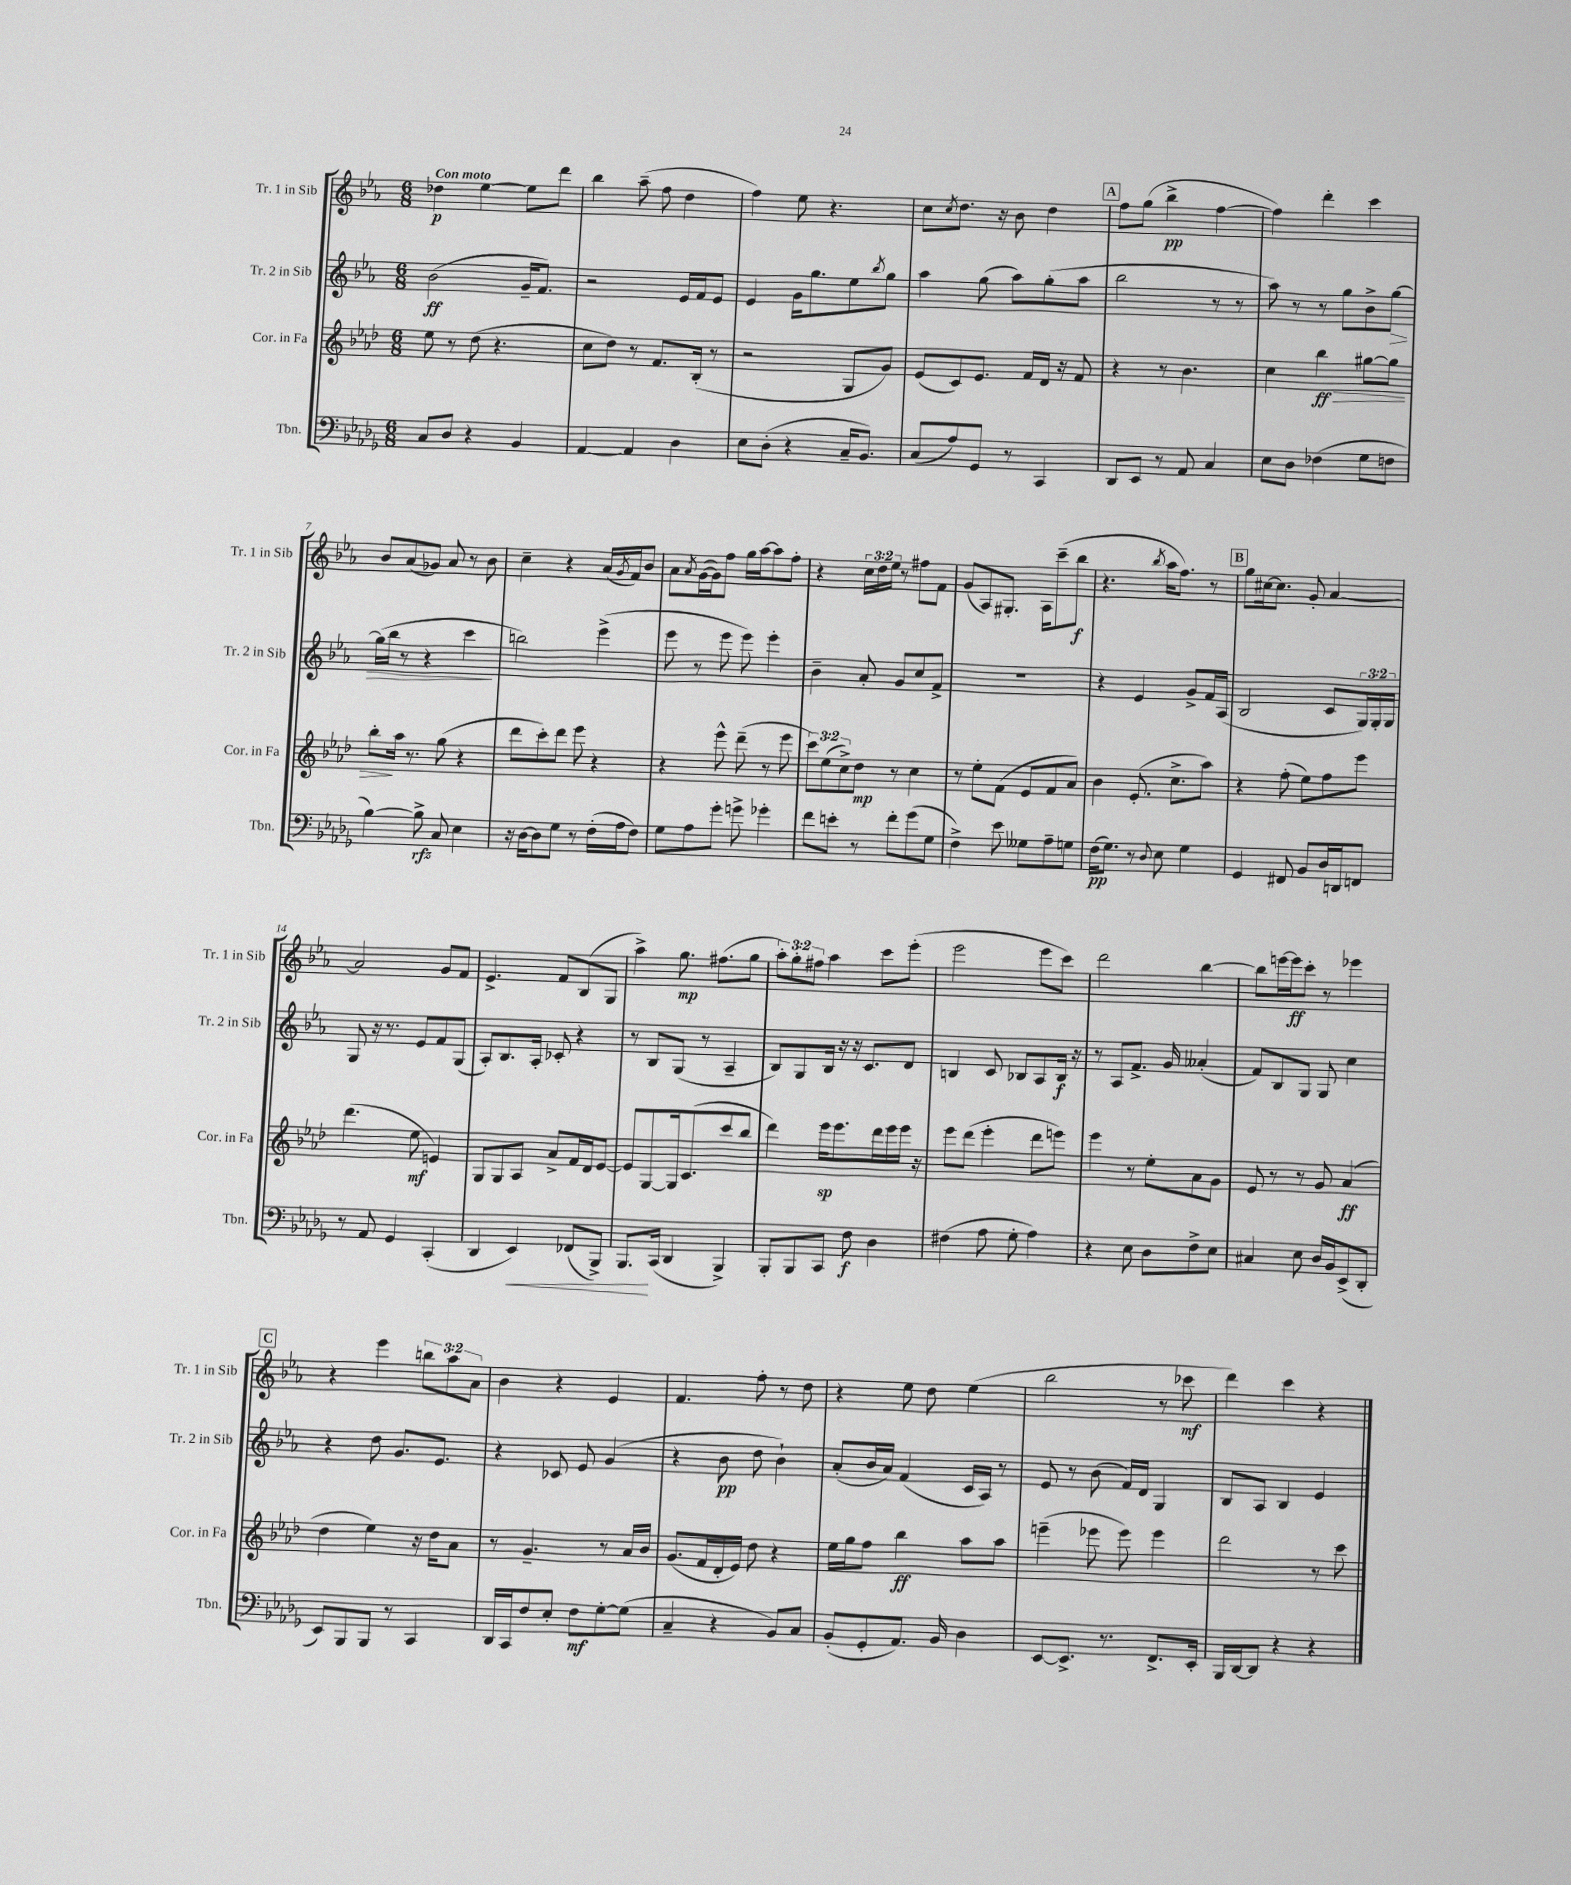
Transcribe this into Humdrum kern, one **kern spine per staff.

**kern	**dynam	**kern	**dynam	**kern	**dynam	**kern	**dynam
*part4	*part4	*part3	*part3	*part2	*part2	*part1	*part1
*staff4	*staff4	*staff3	*staff3	*staff2	*staff2	*staff1	*staff1
*I"Tbn.	*	*I"Cor. in Fa	*	*I"Tr. 2 in Sib	*	*I"Tr. 1 in Sib	*
*I'Tbn.	*	*I'Cor. in Fa	*	*I'Tr. 2 in Sib	*	*I'Tr. 1 in Sib	*
*clefF4	*	*clefG2	*	*clefG2	*	*clefG2	*
*k[b-e-a-d-g-]	*	*k[b-e-a-d-]	*	*k[b-e-a-]	*	*k[b-e-a-]	*
*M6/8	*	*M6/8	*	*M6/8	*	*M6/8	*
=1	=1	=1	=1	=1	=1	=1	=1
!	!	!	!	!	!	!LO:TX:a:B:t=Con moto	!
8C/L	.	8ee-\	.	(2b-\	ff	4dd-X\	p
8D-/J	.	8r	.	.	.	.	.
4r	.	(8dd-\	.	.	.	[4ee-\	.
.	.	4.r	.	.	.	.	.
4BB-/	.	.	.	16g~/KL	.	8ee-\L]	.
.	.	.	.	8.f/J)	.	.	.
.	.	.	.	.	.	8ddd\J	.
=2	=2	=2	=2	=2	=2	=2	=2
[4AA-/	.	8cc\L	.	2r	.	4bb-\	.
.	.	8dd-\J)	.	.	.	.	.
4AA-/]	.	8r	.	.	.	(8aa-~\	.
.	.	8.f/L	.	.	.	8ff\	.
4D-\	.	.	.	16e-/LL	.	4dd\	.
.	.	(16B-'/Jk	.	16f/J	.	.	.
.	.	8r	.	8e-/J	.	.	.
=3	=3	=3	=3	=3	=3	=3	=3
8E-\L	.	2r	.	4e-/	.	4ff\)	.
(8D-'\J	.	.	.	.	.	.	.
4r	.	.	.	16g\KL	.	8ee-\	.
.	.	.	.	8.gg\	.	.	.
.	.	.	.	.	.	4.r	.
16C~/KL	.	8G/L	.	8ee-\	.	.	.
8.BB-/J)	.	.	.	.	.	.	.
.	.	.	.	8qbb-/	.	.	.
.	.	8g/J)	.	8gg\J	.	.	.
=4	=4	=4	=4	=4	=4	=4	=4
(8C/L	.	(8e-/L	.	4aa-\	.	8cc\L	.
.	.	.	.	.	.	8qcc/	.
8A-/)	.	8c/)	.	.	.	8.dd\J	.
8GG-/J	.	8.e-/J	.	(8gg\	.	.	.
.	.	.	.	.	.	16r	.
8r	.	.	.	8aa-\L)	.	8b-\	.
.	.	16f/LL	.	.	.	.	.
4CC/	.	16d-/JJ	.	(8gg'\	.	4dd\	.
.	.	16r	.	.	.	.	.
.	.	8f/	.	8aa-\J	.	.	.
!!LO:REH:place=s1:t=A
=5	=5	=5	=5	=5	=5	=5	=5
8DD-/L	.	4r	.	2bb-\	.	8ff\L	.
8EE-/J	.	.	.	.	.	(8gg\J	.
8r	.	8r	.	.	.	4bb-^\	pp
8AA-/	.	4.b-\	.	.	.	.	.
4C/	.	.	.	8r	.	[4ff\	.
.	.	.	.	8r	.	.	.
=6	=6	=6	=6	=6	=6	=6	=6
8E-\L	.	4cc\	.	8aa-\)	.	4ff\])	.
8D-\J	.	.	.	8r	.	.	.
!	!	!	!LO:HP:b	!	!	!	!
(4F-X\	.	4bb-\	> ff	8r	.	4ddd'\	.
.	.	.	.	8gg\L	.	.	.
8G-\L	.	[8gg#X\L	.	8b-^\	.	4ccc\	.
!	!	!	!	!	!LO:HP:b	!	!
8Fn\J	.	8gg#\J]	.	[8gg\J	>	.	.
!!LO:LB:g=z
=7	=7	=7	=7	=7	=7	=7	=7
[4B-\)	.	8bb-'\L	.	(16gg\LL]	.	8b-/L	.
.	.	.	.	16bb-\JJ	.	.	.
.	.	16aa-\Jk	]	8r	.	(8a-/	.
.	.	8.r	.	.	.	.	.
8B-^\]	rfz	.	.	4r	.	8g-X/J)	.
8C/	.	(8gg\	.	.	.	8a-/	.
4E-\	.	4r	.	4ccc\	.	8r	.
.	.	.	.	.	.	8b-\	.
.	.	.	.	.	]	.	.
=8	=8	=8	=8	=8	=8	=8	=8
16r	.	8ddd-\L	.	2bbn\)	.	4cc~\	.
[16D-\KL	.	.	.	.	.	.	.
8D-\]	.	8ccc'\)	.	.	.	.	.
8G-\J	.	8ddd-\J	.	.	.	4r	.
8r	.	8eee-\	.	.	.	.	.
(16F'\LL	.	4r	.	(4eee-^\	.	(16a-/LL	.
.	.	.	.	.	.	8qg/	.
16A-\J	.	.	.	.	.	16f/J)	.
8F\J)	.	.	.	.	.	8b-/J	.
=9	=9	=9	=9	=9	=9	=9	=9
8G-\L	.	4r	.	8eee-\	.	8a-\L	.
.	.	.	.	.	.	8qa-/	.
8A-\	.	.	.	8r	.	([16g\L	.
.	.	.	.	.	.	16g\J])	.
8g-'\J	.	8eee-^^\	.	8eee-\	.	8ff\J	.
8gn^\	.	(8ddd-~\	.	8eee-\)	.	16gg\LL	.
.	.	.	.	.	.	[16aa-\J	.
4g-X'\	.	8r	.	4eee-'\	.	8aa-\]	.
.	.	8eee-\	.	.	.	8ff'\J	.
=10	=10	=10	=10	=10	=10	=10	=10
8f\L	.	12ccc\L)	.	4b-~\	.	4r	.
.	.	(12ee-\	.	.	.	.	.
8en'\J	.	.	.	.	.	.	.
.	.	12cc^\)	.	.	.	.	.
8r	.	8dd-\J	mp	8a-'/	.	24cc\LL	.
.	.	.	.	.	.	24dd\	.
.	.	.	.	.	.	24ee-\JJ	.
8f'\L	.	8r	.	8g/L	.	8r	.
(8g-\	.	4cc\	.	8cc/	.	8ff#X\L	.
8G-\J	.	.	.	8f^/J	.	8f\J	.
=11	=11	=11	=11	=11	=11	=11	=11
4F^\)	.	8r	.	2.r	.	(8g/L	.
.	.	8ee-'\L	.	.	.	8A-/)	.
8e-\	.	(8f\J	.	.	.	8.G#X'/J	.
8G--X\L	.	8e-/L	.	.	.	.	.
.	.	.	.	.	.	16A-\KL	.
8A-~\	.	8f/	.	.	.	(8ccc~\	.
8Gn\J	.	8a-/J)	.	.	.	8bb-\J	f
=12	=12	=12	=12	=12	=12	=12	=12
(16F\KL	pp	4b-\	.	4r	.	4.r	.
8.G-\J)	.	.	.	.	.	.	.
8r	.	(8.e-'/	.	4e-/	.	.	.
8qqD-/	.	.	.	.	.	8qbb-/	.
8E-\	.	.	.	.	.	16aa-\KL	.
.	.	8.cc^\L	.	.	.	8.ff\J)	.
4G-\	.	.	.	8g^/L	.	.	.
.	.	8aa-\J)	.	16f/L	.	8r	.
.	.	.	.	(16A-/JJ	.	.	.
!!LO:REH:place=s1:t=B
=13	=13	=13	=13	=13	=13	=13	=13
4GG-/	.	4r	.	2B-/	.	8gg\L	.
.	.	.	.	.	.	[16cc#X\k	.
.	.	.	.	.	.	8.cc#\J]	.
8FF#X/	.	(8ff'\	.	.	.	.	.
8BB-/L	.	8ee-\L)	.	.	.	8g'/	.
16D-/L	.	8ff\	.	8c/L	.	[4a-/	.
16DDn/J	.	.	.	.	.	.	.
8FFn/J	.	8eee-\J	.	24G/L)	.	.	.
.	.	.	.	24G'/	.	.	.
.	.	.	.	24G/JJ	.	.	.
!!LO:LB:g=z
=14	=14	=14	=14	=14	=14	=14	=14
8r	.	(4.ddd-\	.	8G/	.	2a-/]	.
8AA-/	.	.	.	16r	.	.	.
.	.	.	.	8.r	.	.	.
4GG-/	.	.	.	.	.	.	.
.	.	8ee-\	mf	8e-/L	.	.	.
(4CC'/	.	4en/)	.	8f/	.	8g/L	.
.	.	.	.	(8G/J	.	8f/J	.
=15	=15	=15	=15	=15	=15	=15	=15
4DD-/	.	8G/L	.	8A-'/L)	.	4.e-^/	.
.	.	8G/	.	8.B-/	.	.	.
!	!LO:HP:b	!	!	!	!	!	!
4EE-/)	<	8A-/J	.	.	.	.	.
.	.	.	.	16A-'/Jk	.	.	.
.	.	8a-^/L	.	8c-X'/	.	8f/L	.
(8FF-X/L	.	16f/L	.	4r	.	(8B-/	.
.	.	16d-/J	.	.	.	.	.
8BBB-^/J)	.	[8e-/J	.	.	.	8G/J	.
=16	=16	=16	=16	=16	=16	=16	=16
8.BBB-/L	.	8e-/L]	.	8r	.	4aa-^\)	.
.	.	[8G/	.	8B-/L	.	.	.
(16CC/Jk	[	.	.	.	.	.	.
4DD-/	.	16G/k]	.	(8G/J	.	8.gg\	mp
.	.	(8.c/	.	.	.	.	.
.	.	.	.	8r	.	.	.
.	.	.	.	.	.	(8.ff#X\L	.
4BBB-^/)	.	8ccc/	.	4A-~/	.	.	.
.	.	8bb-/J	.	.	.	8gg\J	.
=17	=17	=17	=17	=17	=17	=17	=17
8BBB-'/L	.	4ddd-\)	.	8B-/L)	.	12aa-'\L)	.
.	.	.	.	.	.	12gg'\	.
8BBB-/	.	.	.	8G/	.	.	.
.	.	.	.	.	.	12ff#X\J	.
8CC/J	.	16eee-\KL	sp	16B-/Jk	.	4aa-\	.
.	.	8.eee-\	.	16r	.	.	.
8F\	f	.	.	16r	.	.	.
.	.	.	.	8.c/L	.	.	.
4D-\	.	16ddd-\L	.	.	.	8ccc\L	.
.	.	16eee-\	.	.	.	.	.
.	.	16eee-\JJ	.	8d/J	.	(8eee-'\J	.
.	.	16r	.	.	.	.	.
=18	=18	=18	=18	=18	=18	=18	=18
(4F#X\	.	8eee-\L	.	4Bn/	.	2eee-\	.
.	.	(8ddd-\J	.	.	.	.	.
8A-\	.	4eee-'\	.	8c/	.	.	.
8G-'\	.	.	.	8B-X/L	.	.	.
4A-\)	.	8ddd-\L	.	8A-/	.	8eee-\L	.
.	.	8eeen\J)	.	16B-/Jk	f	8ccc\J)	.
.	.	.	.	16r	.	.	.
=19	=19	=19	=19	=19	=19	=19	=19
4r	.	4eee-\	.	8r	.	2ddd\	.
.	.	.	.	8A-/L	.	.	.
8E-\	.	8r	.	8.f^/J	.	.	.
8D-\L	.	8ee-'\L	.	.	.	.	.
.	.	.	.	16g/	.	.	.
8F^\	.	8a-\	.	(4a--X'/	.	[4bb-\	.
8E-\J	.	8g\J	.	.	.	.	.
=20	=20	=20	=20	=20	=20	=20	=20
4C#X/	.	8e-/	.	8f/L)	.	8bb-\L]	.
.	.	8r	.	8B-/	.	[16eeen\L	.
.	.	.	.	.	.	16eee\J]	ff
8E-\	.	8r	.	8G/J	.	8ccc'\J	.
16D-/LL	.	8g/	.	8G/	.	8r	.
16BB-/J	.	.	.	.	.	.	.
(8EE-^/	.	(4a-/	ff	4cc\	.	4eee-X\	.
8DD-'/J	.	.	.	.	.	.	.
!!LO:LB:g=z
!!LO:REH:place=s1:t=C
=21	=21	=21	=21	=21	=21	=21	=21
8EE-/L)	.	4dd-\	.	4r	.	4r	.
8BBB-/	.	.	.	.	.	.	.
8BBB-/J	.	4ee-\)	.	8dd\	.	4eee-\	.
8r	.	.	.	8.g/L	.	.	.
4CC/	.	16r	.	.	.	12bbn\L	.
.	.	16dd-\KL	.	8.e-/J	.	.	.
.	.	.	.	.	.	12aa-\	.
.	.	8a-\J	.	.	.	.	.
.	.	.	.	.	.	12a-\J	.
=22	=22	=22	=22	=22	=22	=22	=22
16DD-/LL	.	8r	.	4r	.	4b-\	.
16CC/J	.	.	.	.	.	.	.
8F/	.	4.g~/	.	.	.	.	.
8E-'/J	.	.	.	8c-X/	.	4r	.
8F\L	mf	.	.	8e-/	.	.	.
[8G-'\	.	8r	.	(4g/	.	4e-/	.
(8G-\J]	.	16a-/LL	.	.	.	.	.
.	.	16b-/JJ	.	.	.	.	.
=23	=23	=23	=23	=23	=23	=23	=23
4C~/	.	(8.g/L	.	4r	.	4.f/	.
.	.	16f/L	.	.	.	.	.
4r	.	16d-'/	.	8b-\	pp	.	.
.	.	16e-/JJ)	.	.	.	.	.
.	.	8dd-\	.	8dd\	.	8ff'\	.
8BB-/L)	.	4r	.	4b-`\)	.	8r	.
8C/J	.	.	.	.	.	8dd\	.
=24	=24	=24	=24	=24	=24	=24	=24
(8BB-'/L	.	16ee-\LL	.	(8a-'/L	.	4r	.
.	.	16gg\J	.	.	.	.	.
8GG-'/	.	8ff\J	.	16b-/L	.	.	.
.	.	.	.	16a-/JJ)	.	.	.
8.AA-/J)	.	4bb-\	ff	(4f/	.	8ee-\	.
.	.	.	.	.	.	8dd\	.
16BB-/	.	.	.	.	.	.	.
4D-\	.	8aa-\L	.	16c/LL	.	(4ee-\	.
.	.	.	.	16A-/JJ)	.	.	.
.	.	8aa-\J	.	8r	.	.	.
=25	=25	=25	=25	=25	=25	=25	=25
[8EE-/L	.	(4eeen~\	.	8e-/	.	2bb-\	.
8.EE-^/J]	.	.	.	8r	.	.	.
.	.	8eee-X\	.	(8b-\	.	.	.
8.r	.	.	.	.	.	.	.
.	.	8eee-\)	.	16f/LL)	.	.	.
.	.	.	.	16d/JJ	.	.	.
8.FF^/L	.	4eee-\	.	4G/	.	8r	.
.	.	.	.	.	.	8ccc-X\	mf
16EE-'/Jk	.	.	.	.	.	.	.
=26	=26	=26	=26	=26	=26	=26	=26
16BBB-/LL	.	2ddd-\	.	8B-/L	.	4ddd\)	.
[16DD-/J	.	.	.	.	.	.	.
8DD-/J]	.	.	.	8A-/J	.	.	.
4r	.	.	.	4B-/	.	4ccc\	.
4r	.	8r	.	4e-/	.	4r	.
.	.	8ccc\	.	.	.	.	.
==	==	==	==	==	==	==	==
*-	*-	*-	*-	*-	*-	*-	*-
